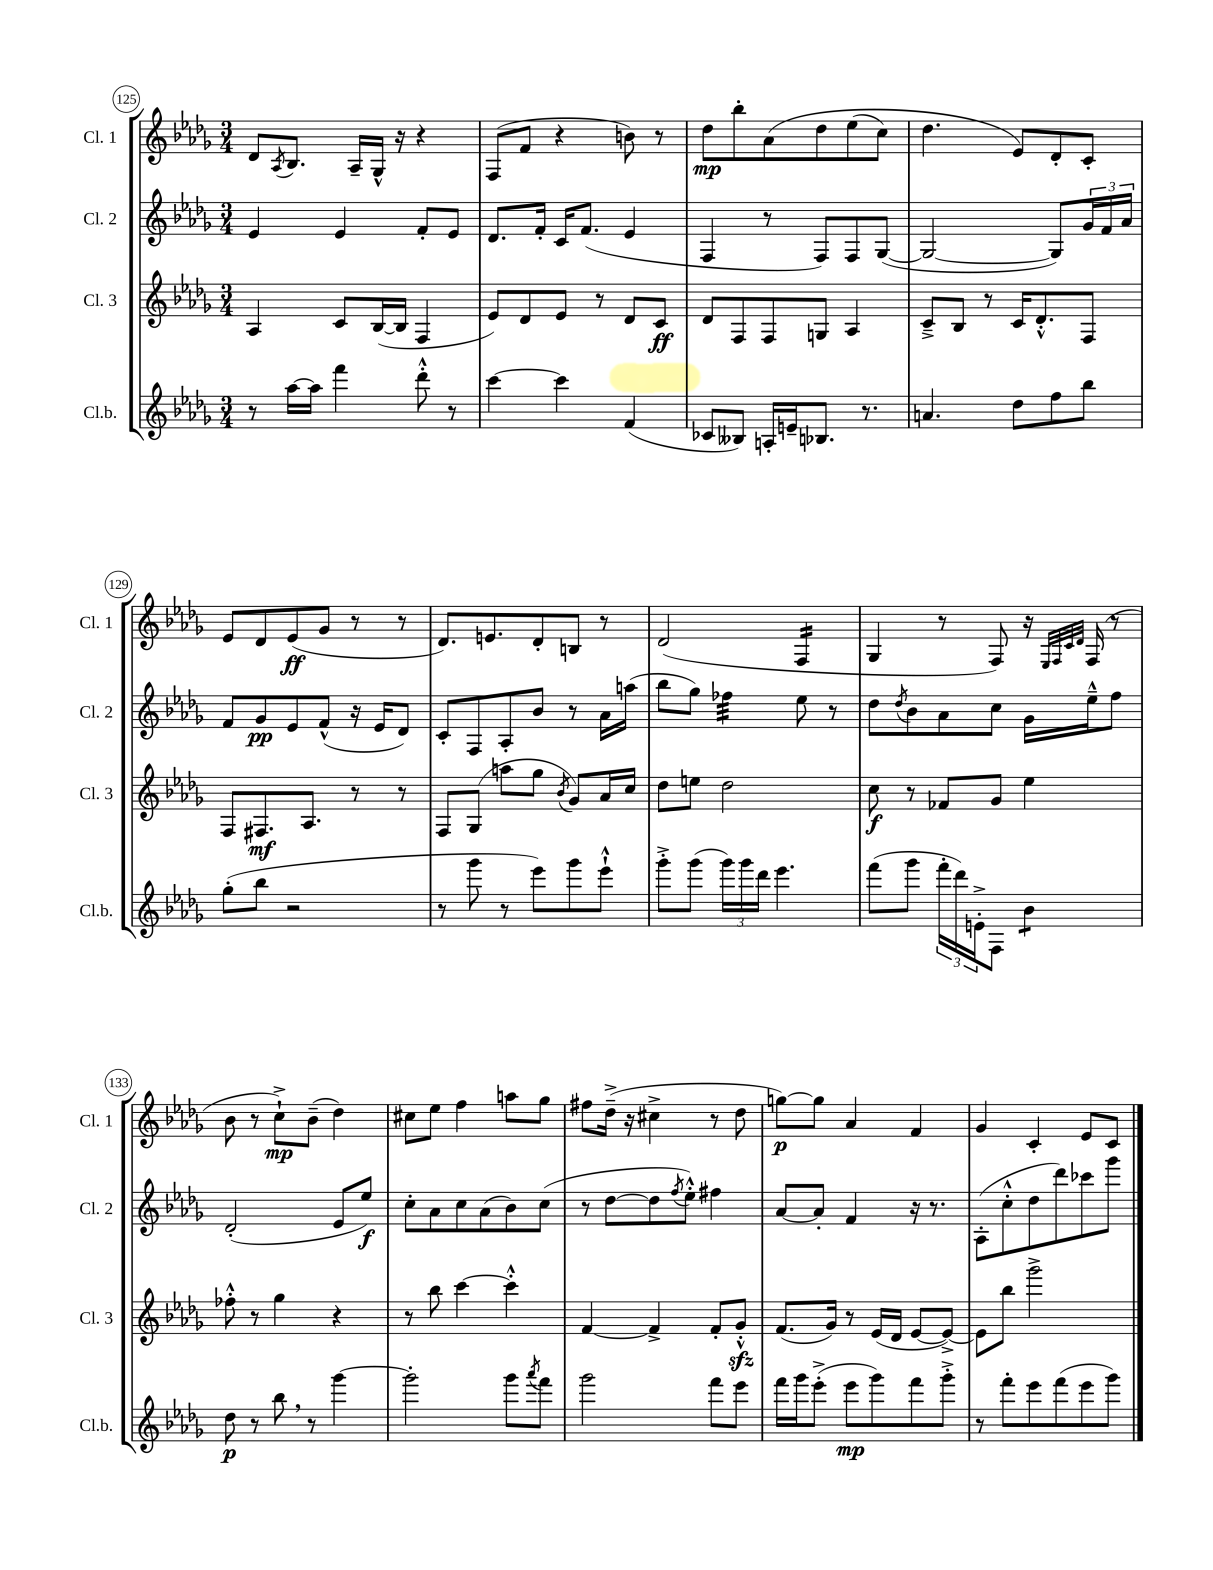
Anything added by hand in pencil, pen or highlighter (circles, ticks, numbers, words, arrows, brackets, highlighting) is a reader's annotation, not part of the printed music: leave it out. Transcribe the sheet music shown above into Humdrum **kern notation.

**kern	**kern	**kern	**kern
*staff4	*staff3	*staff2	*staff1
*clefG2	*clefG2	*clefG2	*clefG2
*k[b-e-a-d-g-]	*k[b-e-a-d-g-]	*k[b-e-a-d-g-]	*k[b-e-a-d-g-]
*M3/4	*M3/4	*M3/4	*M3/4
8r	4A-/	4e-/	8d-/L
.	.	.	8qA-/
[16aa-\LL	.	.	8.B-/J
16aa-\]JJ	.	.	.
4fff\	8c/L	4e-/	.
.	.	.	16A-~/LL
.	([16B-/L	.	16G-^^/JJ
.	16B-/]JJ	.	16r
8ddd-'^^\	4F/	8f'/L	4r
8r	.	8e-/J	.
=	=	=	=
[4ccc\	8e-/L)	8.d-/L	(8F/L
.	8d-/	.	8f/J
.	.	16f'/Jk	.
4ccc\]	8e-/J	16c/LK	4r
.	.	(8.f/J	.
.	8r	.	.
(4f/	8d-/L	4e-/	8b\)
.	8c/J	.	8r
=	=	=	=
8c-/L	8d-/L	4F/	8dd-\L
8B--/J)	8F/	.	8bb-'\
16A'/LL	8F/	8r	&(8a-\
16e~/J	.	.	.
8.B-/J	8G/J	8F/L)	8dd-\
.	4A-/	8F/	(8ee-\
8.r	.	.	.
.	.	([8G-/J	8cc\J)
=	=	=	=
4.a/	8c~^/L	2G-/_	4.dd-\
.	8B-/J	.	.
.	8r	.	.
8dd-\L	16c/LK	.	8e-/L&)
.	8.d-'^^/	.	.
8ff\	.	8G-/]L)	8d-'/
8bb-\J	8F/J	24g-/L	8c'/J
.	.	24f/	.
.	.	24a-/JJ	.
=	=	=	=
(8gg-'\L	8F/L	8f/L	8e-/L
8bb-\J	8.F#/	8g-/	8d-/
2r	.	8e-/	(8e-/
.	8.A-/J	.	.
.	.	(8f^^/J	8g-/J
.	8r	16r	8r
.	.	16e-/LK	.
.	8r	8d-/J)	8r
=	=	=	=
8r	8F/L	8c'/L	8.d-/L)
8ggg-\	(8G-/J	8F/	.
.	.	.	8.e/
8r	8aa\L	8A-'/	.
8eee-\L)	8gg-\J	8b-/J	8d-'/
.	8qb-/	.	.
8ggg-\	8g-/L)	8r	8B/J
8eee-`^^\J	16a-/L	16a-\LL	8r
.	16cc/JJ	(16aa\JJ	.
=	=	=	=
8ggg-'^\L	8dd-\L	8bb-\L	(2d-/
(8ggg-\J	8ee\J	8gg-\J)	.
24ggg-\LL)	2dd-\	4ff-\	.
24ggg-\	.	.	.
24ddd-\JJ	.	.	.
4.eee-\	.	.	.
.	.	8ee-\	4F/
.	.	8r	.
=	=	=	=
(8fff\L	8cc\	8dd-\L	4G-/
.	.	8qdd-/	.
8ggg-\J	8r	8b-\	.
24fff'\LL	8f-/L	8a-\	8r
24ddd-\)	.	.	.
24e'^\J	.	.	.
8F\J	8g-/J	8cc\J	8F/)
4b-\	4ee-\	16g-\LL	16r
.	.	.	32qqE-/LLL
.	.	.	32qqF/
.	.	.	32qqc/
.	.	.	32qqd-/JJJ
.	.	16ee-~^^\J	(16F/
.	.	8ff\J	8r
=	=	=	=
8dd-\	8ff-'^^\	(2d-'/	8b-\
8r	8r	.	8r
8bb-\	4gg-\	.	8cc`^\L)
8r	.	.	(8b-~\J
[4ggg-\	4r	8e-/L	4dd-\)
.	.	8ee-/J)	.
=	=	=	=
2ggg-'\]	8r	8cc'\L	8cc#\L
.	8bb-\	8a-\	8ee-\J
.	[4ccc\	8cc\	4ff\
.	.	(8a-\	.
8ggg-\L	4ccc'^^\]	8b-\)	8aa\L
8qaaa-/	.	.	.
8fff\J	.	(8cc\J	8gg-\J
=	=	=	=
2ggg-\	[4f/	8r	8ff#\L
.	.	[8dd-\L	(16dd-~^\Jk
.	.	.	16r
.	4f^/]	8dd-\]	4cc#^\
.	.	8qff/	.
.	.	8ee-'^^\J)	.
8fff\L	8f'/L	4ff#\	8r
8eee-\J	8g-'^^/J	.	8dd-\
=	=	=	=
16fff\LL	(8.f/L	[8a-/L	[8gg\L)
16ggg-\J	.	.	.
(8eee-'^\J	.	8a-'/]J	8gg\]J
.	16g-/Jk)	.	.
8eee-\L	8r	4f/	4a-/
8ggg-\)	(16e-/LL	.	.
.	16d-/JJ	.	.
8fff\	[8e-/L	16r	4f/
.	.	8.r	.
8ggg-'^\J	8e-^/_J)	.	.
=	=	=	=
8r	8e-\]L	(8A-'\L	4g-/
8fff'\L	8bb-\J	8cc'^^\	.
8eee-\	2ggg-^\	8dd-\	4c'/
(8fff\	.	8ddd-\)	.
8eee-\	.	8ccc-\	8e-/L
8ggg-\J)	.	8ggg-\J	8c/J
==	==	==	==
*-	*-	*-	*-
